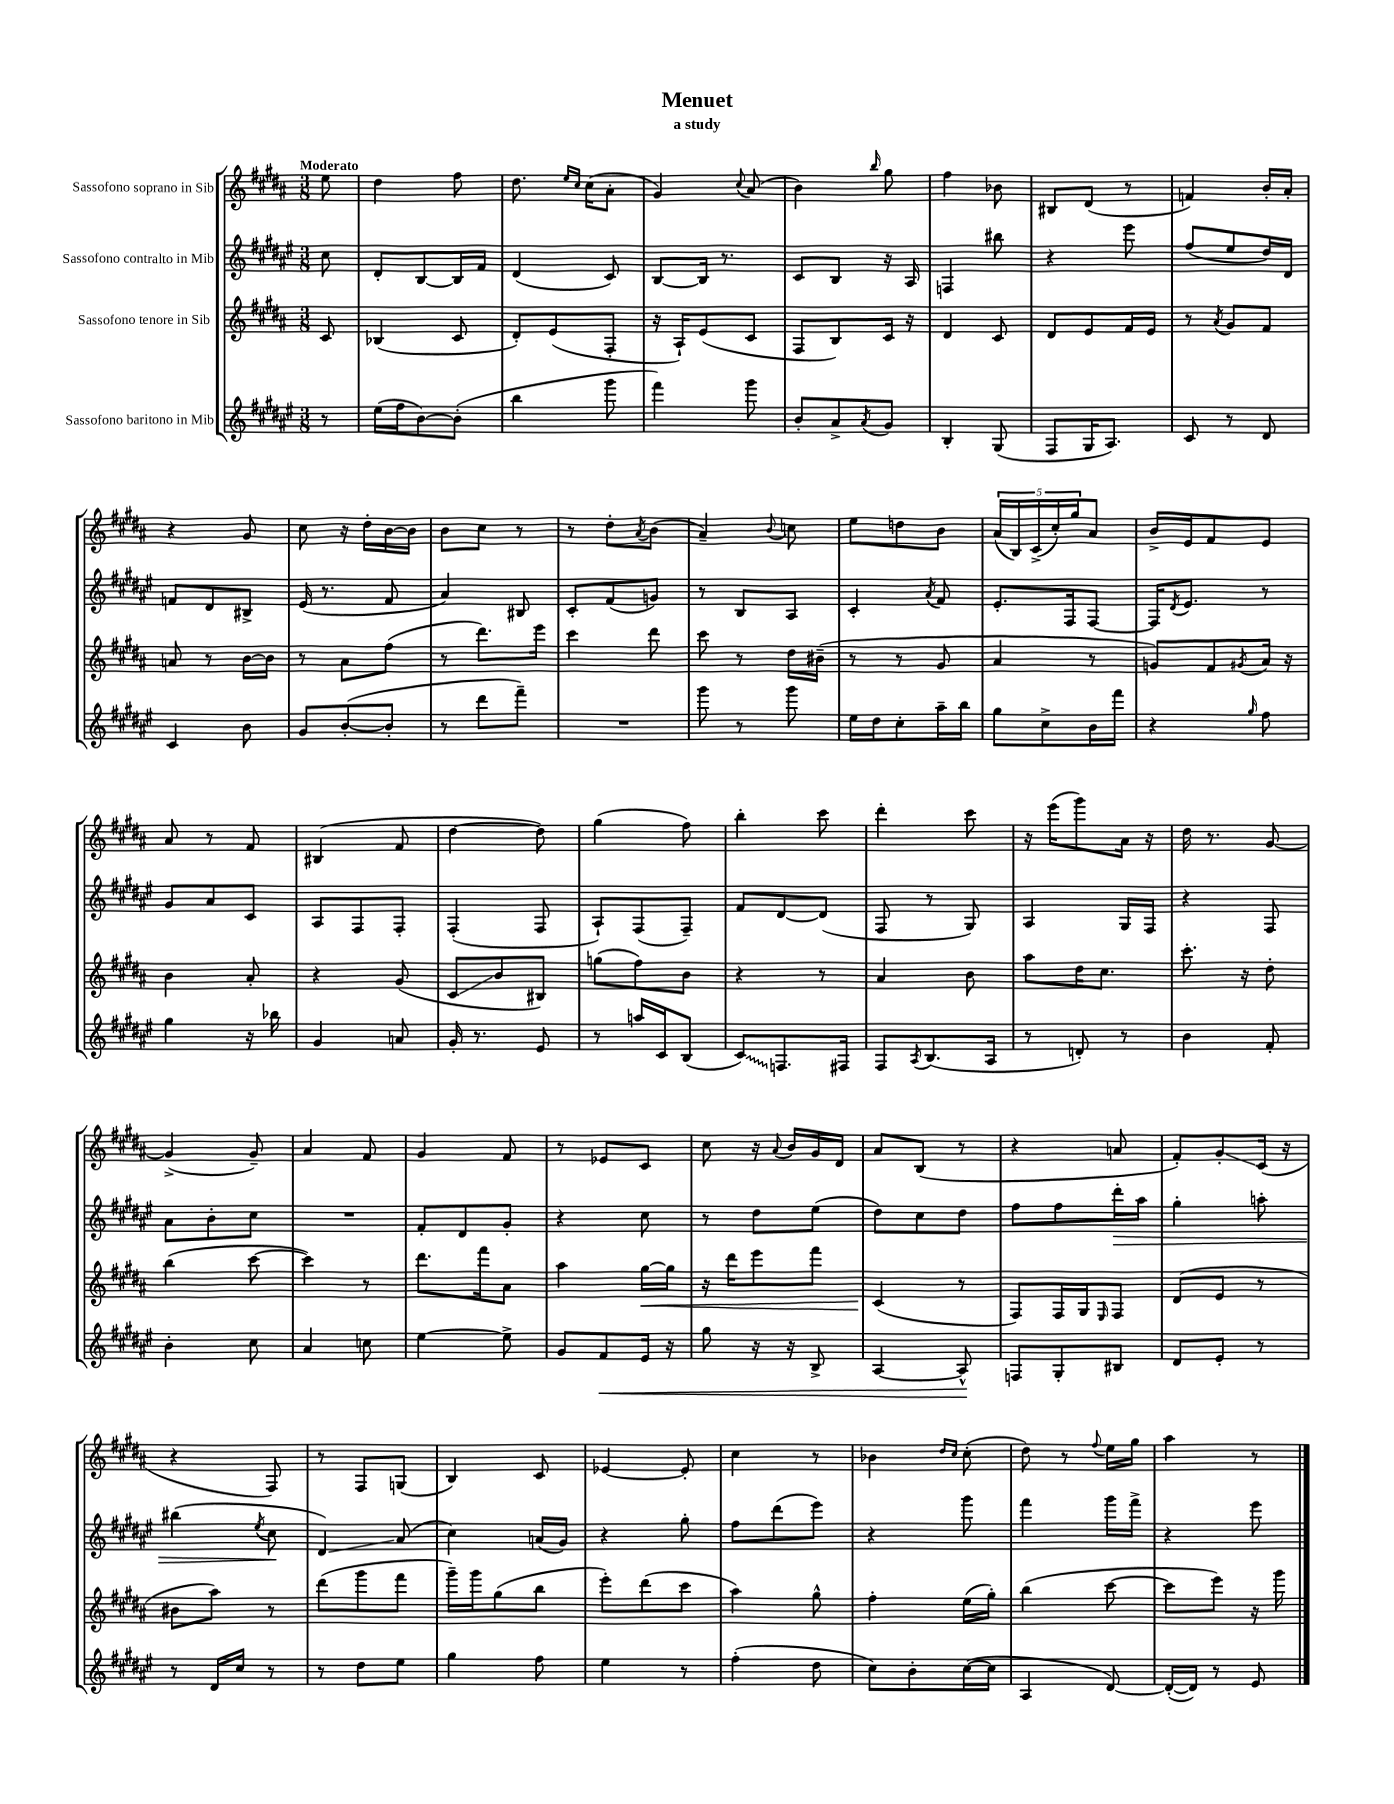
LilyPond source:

\header { title = "Menuet" subtitle = "a study" }
<<
\new StaffGroup <<
\new Staff = "s0" \with { instrumentName = "Sassofono soprano in Sib" } {
    \clef treble \key b \major \numericTimeSignature \time 3/8 \partial 8 \tempo "Moderato"
    e''8 |
    dis''4 fis''8 |
    dis''8. \grace { e''16 cis''16 } cis''16( ais'8-. |
    gis'4) \appoggiatura { cis''8 } ais'8( |
    b'4) \grace { b''16 } gis''8 |
    fis''4 bes'8 |
    bis8 dis'8( r8 |
    f'4) b'16-. ais'16-. |
    r4 gis'8 |
    cis''8 r16 dis''16-. b'16~ b'16 |
    b'8 cis''8 r8 |
    r8 dis''8-. \acciaccatura { ais'8 } b'8( |
    ais'4--) \appoggiatura { b'8 } c''8 |
    e''8 d''8 b'8 |
    \tuplet 5/4 { ais'16( b16) cis'16->( cis''16-.) gis''16 } ais'8 |
    b'16-> e'16 fis'8 e'8 |
    ais'8 r8 fis'8 |
    bis4( fis'8 |
    dis''4~ dis''8) |
    gis''4( fis''8) |
    b''4-. cis'''8 |
    dis'''4-. cis'''8 |
    r16 e'''16( gis'''8) ais'16 r16 |
    dis''16 r8. gis'8~ |
    gis'4->( gis'8--) |
    ais'4 fis'8 |
    gis'4 fis'8 |
    r8 ees'8 cis'8 |
    cis''8 r16 \appoggiatura { ais'8 } b'16 gis'16 dis'16 |
    ais'8 b8( r8 |
    r4 a'8 |
    fis'8-.) gis'8-.\glissando cis'16( r16 |
    r4 fis8) |
    r8 fis8 g8( |
    b4) cis'8 |
    ees'4~ ees'8-. |
    cis''4 r8 |
    bes'4 \grace { dis''16 cis''16 } cis''8-.( |
    dis''8) r8 \appoggiatura { fis''8 } e''16 gis''16 |
    ais''4 r8 \bar "|." |
}
\new Staff = "s1" \with { instrumentName = "Sassofono contralto in Mib" } {
    \clef treble \key fis \major \numericTimeSignature \time 3/8 \partial 8
    cis''8 |
    dis'8-. b8~ b16 fis'16 |
    dis'4( cis'8) |
    b8~ b16 r8. |
    cis'8 b8 r16 ais16 |
    f4 bis''8 |
    r4 eis'''8 |
    fis''8( eis''8 dis''16) dis'16 |
    f'8 dis'8 bis8-> |
    eis'16( r8. fis'8 |
    ais'4) bis8 |
    cis'8-. fis'8( g'8) |
    r8 b8 ais8 |
    cis'4-. \acciaccatura { ais'8 } fis'8 |
    eis'8.-. fis16 fis8~ |
    fis16 \acciaccatura { dis'8 } eis'8. r8 |
    gis'8 ais'8 cis'8 |
    ais8 fis8 fis8-. |
    fis4-.( fis8 |
    ais8-!) fis8( fis8--) |
    fis'8 dis'8~ dis'8( |
    fis8 r8 gis8) |
    ais4 gis16 fis16 |
    r4 fis8 |
    ais'8 b'8-. cis''8 |
    R4. |
    fis'8-. dis'8 gis'8-. |
    r4 cis''8 |
    r8 dis''8 eis''8( |
    dis''8) cis''8 dis''8 |
    fis''8 fis''8 dis'''16-.\> ais''16 |
    gis''4-. a''8-. |
    bis''4( \acciaccatura { eis''8 } cis''8\! |
    dis'4\glissando) ais'8( |
    cis''4) a'16( gis'16) |
    r4 gis''8-. |
    fis''8 dis'''8( eis'''8) |
    r4 gis'''8 |
    fis'''4 gis'''16 fis'''16-> |
    r4 eis'''8 \bar "|." |
}
\new Staff = "s2" \with { instrumentName = "Sassofono tenore in Sib" } {
    \clef treble \key b \major \numericTimeSignature \time 3/8 \partial 8
    cis'8 |
    bes4( cis'8 |
    dis'8-.) e'8( fis8-. |
    r16 ais16-!) e'8( cis'8 |
    fis8 b8) cis'16 r16 |
    dis'4 cis'8 |
    dis'8 e'8 fis'16 e'16 |
    r8 \acciaccatura { ais'8 } gis'8 fis'8 |
    a'8 r8 b'16~ b'16 |
    r8 ais'8 fis''8( |
    r8 dis'''8.) e'''16 |
    cis'''4 dis'''8 |
    cis'''8 r8 dis''16 bis'16--( |
    r8 r8 gis'8 |
    ais'4 r8 |
    g'8) fis'8 \acciaccatura { gis'8 } ais'16 r16 |
    b'4 ais'8-. |
    r4 gis'8( |
    cis'8\glissando b'8 bis8) |
    g''8( fis''8) b'8 |
    r4 r8 |
    ais'4 b'8 |
    ais''8 dis''16 cis''8. |
    cis'''8.-. r16 dis''8-. |
    b''4( cis'''8~ |
    cis'''4) r8 |
    dis'''8. fis'''16 ais'8 |
    ais''4 gis''16~\< gis''16 |
    r16 dis'''16 e'''8 fis'''8 |
    cis'4\!( r8 |
    fis8) fis16 gis16 \grace { e16 } fis8 |
    dis'8( e'8 r8 |
    bis'8 ais''8) r8 |
    dis'''8( gis'''8 fis'''8 |
    gis'''16--) gis'''16 gis''8( b''8 |
    e'''8-.) dis'''8( cis'''8 |
    ais''4) gis''8-^ |
    fis''4-. e''16( gis''16-.) |
    b''4( cis'''8~ |
    cis'''8 e'''8) r16 gis'''16 \bar "|." |
}
\new Staff = "s3" \with { instrumentName = "Sassofono baritono in Mib" } {
    \clef treble \key fis \major \numericTimeSignature \time 3/8 \partial 8
    r8 |
    eis''16( fis''16 b'8~) b'8-.( |
    b''4 gis'''8 |
    fis'''4) gis'''8 |
    b'8-. ais'8-> \acciaccatura { ais'8 } gis'8 |
    b4-. gis8( |
    fis8 gis16 ais8.) |
    cis'8 r8 dis'8 |
    cis'4 b'8 |
    gis'8 b'8~-.( b'8-. |
    r8 dis'''8 fis'''8--) |
    R4. |
    gis'''8 r8 gis'''8 |
    eis''16 dis''16 cis''8-. ais''16-- b''16 |
    gis''8 cis''8-> b'16 fis'''16 |
    r4 \grace { gis''16 } fis''8 |
    gis''4 r16 bes''16 |
    gis'4 a'8 |
    gis'16-. r8. eis'8 |
    r8 a''16 cis'16 b8( |
    \once \override Glissando.style = #'zigzag cis'8\glissando) f8. fis16 |
    fis8 \acciaccatura { ais8 } b8.( ais16 |
    r8 d'8-.) r8 |
    b'4 fis'8-. |
    b'4-. cis''8 |
    ais'4 c''8 |
    eis''4~ eis''8-> |
    gis'8 fis'8\< eis'16 r16 |
    gis''8 r16 r16 b8-> |
    ais4~ ais8-^\! |
    f8 gis8-. bis8 |
    dis'8 eis'8-. r8 |
    r8 dis'16 cis''16 r8 |
    r8 dis''8 eis''8 |
    gis''4 fis''8 |
    eis''4 r8 |
    fis''4-.( dis''8 |
    cis''8) b'8-. cis''16~( cis''16 |
    ais4 dis'8~) |
    dis'16~-.( dis'16) r8 eis'8 \bar "|." |
}
>>
>>
\layout { \context { \Score \remove "Bar_number_engraver" } }
